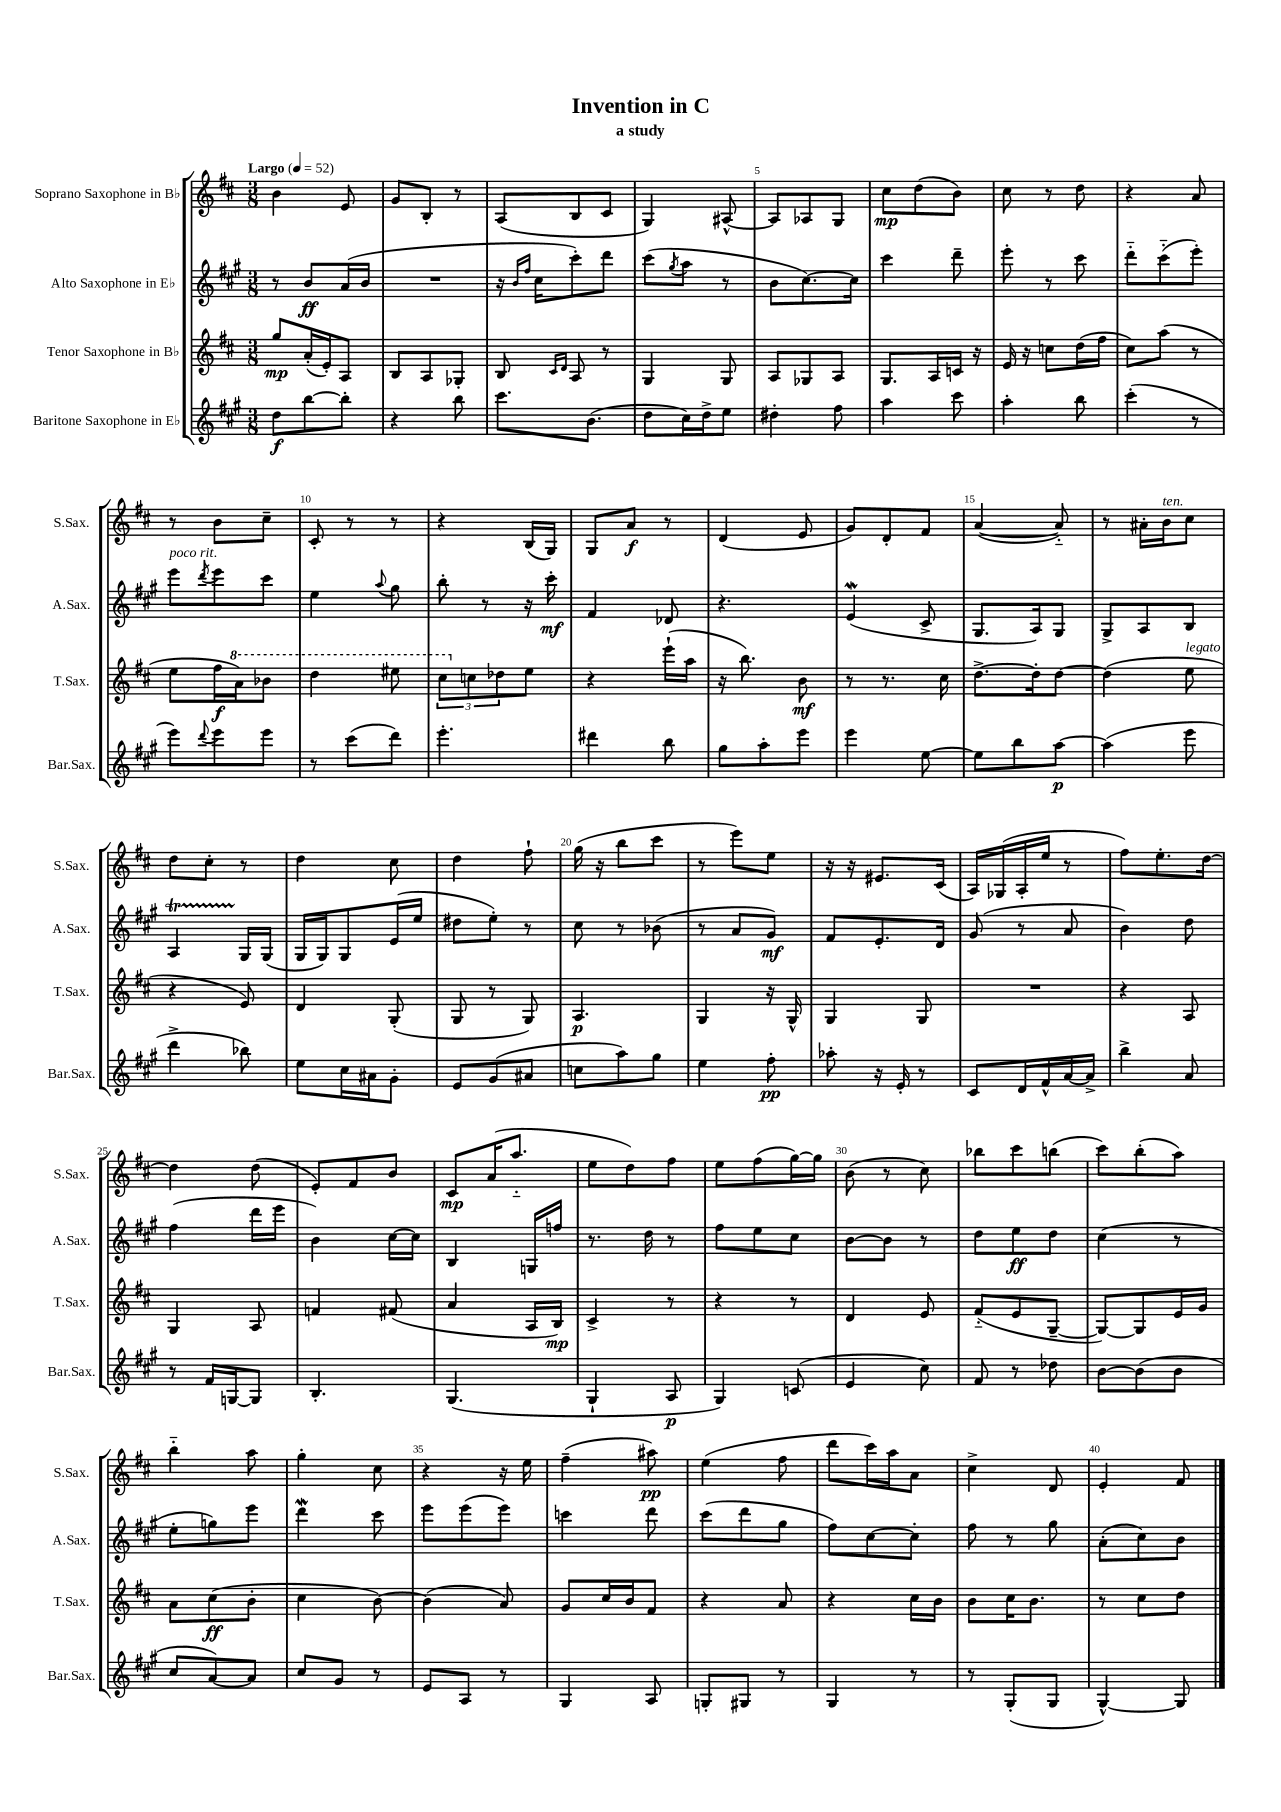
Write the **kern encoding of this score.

**kern	**dynam	**kern	**dynam	**kern	**dynam	**kern	**dynam
*part4	*part4	*part3	*part3	*part2	*part2	*part1	*part1
*staff4	*staff4	*staff3	*staff3	*staff2	*staff2	*staff1	*staff1
*I"Baritone Saxophone in E♭	*	*I"Tenor Saxophone in B♭	*	*I"Alto Saxophone in E♭	*	*I"Soprano Saxophone in B♭	*
*I'Bar.Sax.	*	*I'T.Sax.	*	*I'A.Sax.	*	*I'S.Sax.	*
*clefG2	*	*clefG2	*	*clefG2	*	*clefG2	*
*k[f#c#g#]	*	*k[f#c#]	*	*k[f#c#g#]	*	*k[f#c#]	*
*M3/8	*	*M3/8	*	*M3/8	*	*M3/8	*
*MM52	*	*MM52	*	*MM52	*	*MM52	*
=1	=1	=1	=1	=1	=1	=1	=1
!	!	!	!	!	!	!LO:TX:a:B:t=Largo	!
8dd\L	f	8gg/L	mp	8r	.	4b\	.
[8bb\	.	(16a'/L	.	8b/L	ff	.	.
.	.	16e'/J)	.	.	.	.	.
8bb'\J]	.	8A/J	.	(16a/L	.	8e/	.
.	.	.	.	16b/JJ	.	.	.
=2	=2	=2	=2	=2	=2	=2	=2
4r	.	8B/L	.	4.r	.	8g/L	.
.	.	8A/	.	.	.	8B'/J	.
8bb\	.	8G-X'/J	.	.	.	8r	.
=3	=3	=3	=3	=3	=3	=3	=3
8.ccc#\L	.	8B/	.	16r	.	(8A/L	.
.	.	.	.	16qqb/LL	.	.	.
.	.	.	.	16qqff#/JJ	.	.	.
.	.	.	.	16cc#\KL	.	.	.
.	.	16qqc#/LL	.	.	.	.	.
.	.	16qqd/JJ	.	.	.	.	.
.	.	8A/	.	8ccc#'\)	.	8B/	.
(8.b\J	.	.	.	.	.	.	.
.	.	8r	.	8ddd\J	.	8c#/J	.
=4	=4	=4	=4	=4	=4	=4	=4
8dd\L	.	4G/	.	(8ccc#\L	.	4G/)	.
.	.	.	.	8qgg#/	.	.	.
16cc#\L)	.	.	.	8aa\J	.	.	.
16dd^\J	.	.	.	.	.	.	.
8ee\J	.	8G/	.	8r	.	[8A#X^^/	.
=5	=5	=5	=5	=5	=5	=5	=5
4dd#X'\	.	8A/L	.	8b\L	.	8A#/L]	.
.	.	8G-X/	.	[8.cc#\)	.	8A-X/	.
8ff#\	.	8A/J	.	.	.	8G/J	.
.	.	.	.	16cc#\Jk]	.	.	.
=6	=6	=6	=6	=6	=6	=6	=6
4aa\	.	8.G/L	.	4ccc#\	.	8cc#\L	mp
.	.	.	.	.	.	(8dd\	.
.	.	16A/L	.	.	.	.	.
8ccc#\	.	16cn/JJ	.	8ddd~\	.	8b\J)	.
.	.	16r	.	.	.	.	.
=7	=7	=7	=7	=7	=7	=7	=7
4aa'\	.	16e/	.	8eee'\	.	8cc#\	.
.	.	16r	.	.	.	.	.
.	.	8ccn\L	.	8r	.	8r	.
8bb\	.	(16dd\L	.	8ccc#\	.	8dd\	.
.	.	16ff#\JJ	.	.	.	.	.
=8	=8	=8	=8	=8	=8	=8	=8
(4ccc#'\	.	8cc#\L)	.	8ddd\L	.	4r	.
.	.	(8aa\J	.	(8ccc#\	.	.	.
8r	.	8r	.	8eee'\J)	.	8a/	.
!!LO:LB:g=z
=9	=9	=9	=9	=9	=9	=9	=9
!	!	!	!	!LO:TX:a:i:t=poco rit.	!	!	!
8eee\L)	.	8ee\L	.	8eee\L	.	8r	.
8qqddd/	.	.	.	8qddd/	.	.	.
8eee\	.	16ff#\L	f	8eee\	.	8b\L	.
*	*	*8va	*	*	*	*	*
.	.	16aa\J)	.	.	.	.	.
8eee\J	.	8bb-X\J	.	8ccc#\J	.	8cc#~\J	.
=10	=10	=10	=10	=10	=10	=10	=10
8r	.	4ddd\	.	4ee\	.	8c#'/	.
(8ccc#\L	.	.	.	.	.	8r	.
.	.	.	.	8qqaa/	.	.	.
8ddd\J)	.	8eee#X\	.	8gg#\	.	8r	.
=11	=11	=11	=11	=11	=11	=11	=11
4.eee'\	.	12ccc#\L	.	8bb'\	.	4r	.
*	*	*X8va	*	*	*	*	*
.	.	12ccn\	.	.	.	.	.
.	.	.	.	8r	.	.	.
.	.	12dd-X\	.	.	.	.	.
.	.	8ee\J	.	16r	.	(16B/LL	.
.	.	.	.	16ccc#'\	mf	16G/JJ)	.
=12	=12	=12	=12	=12	=12	=12	=12
4ddd#X\	.	4r	.	4f#/	.	8G/L	.
.	.	.	.	.	.	8a/J	f
8bb\	.	(16eee`\LL	.	8d-X/	.	8r	.
.	.	16aa\JJ	.	.	.	.	.
=13	=13	=13	=13	=13	=13	=13	=13
8gg#\L	.	16r	.	4.r	.	(4d/	.
.	.	8.bb\)	.	.	.	.	.
8aa'\	.	.	.	.	.	.	.
8eee\J	.	8b\	mf	.	.	8e/	.
=14	=14	=14	=14	=14	=14	=14	=14
4eee\	.	8r	.	(4eW/	.	8g/L)	.
.	.	8.r	.	.	.	8d'/	.
[8ee\	.	.	.	8c#^/	.	8f#/J	.
.	.	16cc#\	.	.	.	.	.
=15	=15	=15	=15	=15	=15	=15	=15
8ee\L]	.	[8.dd^\L	.	8.G#/L	.	([4a/	.
8bb\	.	.	.	.	.	.	.
.	.	16dd'\k]	.	16A/k)	.	.	.
[8aa\J	p	[8dd\J	.	8G#/J	.	8a/])	.
=16	=16	=16	=16	=16	=16	=16	=16
(4aa\]	.	(4dd\]	.	8G#^/L	.	8r	.
.	.	.	.	8A/	.	16a#X'\LL	.
!	!	!	!	!	!	!LO:TX:a:i:t=ten.	!
.	.	.	.	.	.	16b\J	.
!	!	!LO:TX:a:i:t=legato	!	!	!	!	!
8eee\	.	8ee\	.	8B/J	.	8cc#\J	.
!!LO:LB:g=z
=17	=17	=17	=17	=17	=17	=17	=17
4ddd^\	.	4r	.	4AT/	.	8dd\L	.
.	.	.	.	.	.	8cc#'\J	.
8bb-X\)	.	8e/)	.	16G#/LL	.	8r	.
.	.	.	.	(16G#/JJ	.	.	.
=18	=18	=18	=18	=18	=18	=18	=18
8ee\L	.	4d/	.	16G#/LL	.	4dd\	.
.	.	.	.	16G#/J)	.	.	.
16cc#\L	.	.	.	8G#/	.	.	.
16a#X\J	.	.	.	.	.	.	.
8g#'\J	.	(8G'/	.	(16e/L	.	8cc#\	.
.	.	.	.	16ee/JJ	.	.	.
=19	=19	=19	=19	=19	=19	=19	=19
8e/L	.	8G/	.	8dd#X\L	.	4dd\	.
(8g#/	.	8r	.	8ee'\J)	.	.	.
8a#X/J	.	8G/)	.	8r	.	8ff#`\	.
=20	=20	=20	=20	=20	=20	=20	=20
8ccn\L	.	4.A/	p	8cc#\	.	(16gg\	.
.	.	.	.	.	.	16r	.
8aa\)	.	.	.	8r	.	8bb\L	.
8gg#\J	.	.	.	(8b-X\	.	8ccc#\J	.
=21	=21	=21	=21	=21	=21	=21	=21
4ee\	.	4G/	.	8r	.	8r	.
.	.	.	.	8a/L	.	8eee\L)	.
8ff#'\	pp	16r	.	8g#/J)	mf	8ee\J	.
.	.	16G^^/	.	.	.	.	.
=22	=22	=22	=22	=22	=22	=22	=22
8aa-X'\	.	4G/	.	8f#/L	.	16r	.
.	.	.	.	.	.	16r	.
16r	.	.	.	8.e'/	.	8.e#X/L	.
16e'/	.	.	.	.	.	.	.
8r	.	8G/	.	.	.	.	.
.	.	.	.	16d/Jk	.	(16c#/Jk	.
=23	=23	=23	=23	=23	=23	=23	=23
8c#/L	.	4.r	.	(8g#/	.	16A/LL)	.
.	.	.	.	.	.	(16G-X/	.
16d/L	.	.	.	8r	.	16A'/	.
16f#^^/	.	.	.	.	.	16ee/JJ	.
[16a/	.	.	.	8a/	.	8r	.
16a^/JJ]	.	.	.	.	.	.	.
=24	=24	=24	=24	=24	=24	=24	=24
4bb^\	.	4r	.	4b\)	.	8ff#\L)	.
.	.	.	.	.	.	8.ee'\	.
8a/	.	8A/	.	8dd\	.	.	.
.	.	.	.	.	.	[16dd\Jk	.
!!LO:LB:g=z
=25	=25	=25	=25	=25	=25	=25	=25
8r	.	4G/	.	(4ff#\	.	4dd\]	.
16f#/LL	.	.	.	.	.	.	.
[16Gn/J	.	.	.	.	.	.	.
8G/J]	.	8A/	.	16ddd\LL	.	(8dd\	.
.	.	.	.	16eee\JJ	.	.	.
=26	=26	=26	=26	=26	=26	=26	=26
4.B'/	.	4fn/	.	4b\)	.	8e'/L)	.
.	.	.	.	.	.	8f#/	.
.	.	(8f#X/	.	[16cc#\LL	.	8b/J	.
.	.	.	.	16cc#\JJ]	.	.	.
=27	=27	=27	=27	=27	=27	=27	=27
(4.G#/	.	4a/	.	4B/	.	8c#/L	mp
.	.	.	.	.	.	(16a/K	.
.	.	.	.	.	.	8.aa/J	.
.	.	16A/LL	.	16Gn/LL	.	.	.
.	.	16B/JJ)	mp	16ffn/JJ	.	.	.
=28	=28	=28	=28	=28	=28	=28	=28
4G#`/	.	4c#^/	.	8.r	.	8ee\L	.
.	.	.	.	.	.	8dd\)	.
.	.	.	.	16dd\	.	.	.
8A/	p	8r	.	8r	.	8ff#\J	.
=29	=29	=29	=29	=29	=29	=29	=29
4G#/)	.	4r	.	8ff#\L	.	8ee\L	.
.	.	.	.	8ee\	.	(8ff#\	.
(8cn/	.	8r	.	8cc#\J	.	[16gg\L)	.
.	.	.	.	.	.	16gg\JJ]	.
=30	=30	=30	=30	=30	=30	=30	=30
4e/	.	4d/	.	[8b\L	.	(8b\	.
.	.	.	.	8b\J]	.	8r	.
8cc#\)	.	8e/	.	8r	.	8cc#\)	.
=31	=31	=31	=31	=31	=31	=31	=31
8f#/	.	(8f#/L	.	8dd\L	.	8bb-X\L	.
8r	.	8e/	.	8ee\	ff	8ccc#\	.
8dd-X\	.	[8G~/J	.	8dd\J	.	(8bbn\J	.
=32	=32	=32	=32	=32	=32	=32	=32
[8b\L	.	8G/L_)	.	(4cc#\	.	8ccc#\L)	.
(8b\]	.	8G/]	.	.	.	(8bb'\	.
8b\J	.	16e/L	.	8r	.	8aa\J)	.
.	.	16g/JJ	.	.	.	.	.
!!LO:LB:g=z
=33	=33	=33	=33	=33	=33	=33	=33
8cc#/L	.	8a\L	.	8ee'\L	.	4bb\	.
[8a/)	.	(8cc#\	ff	8ggn\)	.	.	.
8a/J]	.	8b'\J	.	8eee\J	.	8aa\	.
=34	=34	=34	=34	=34	=34	=34	=34
8cc#/L	.	4cc#\	.	4dddw\	.	4gg'\	.
8g#/J	.	.	.	.	.	.	.
8r	.	[8b\)	.	8ccc#\	.	8cc#\	.
=35	=35	=35	=35	=35	=35	=35	=35
8e/L	.	(4b\]	.	8eee\L	.	4r	.
8A/J	.	.	.	(8eee\	.	.	.
8r	.	8a/)	.	8eee\J)	.	16r	.
.	.	.	.	.	.	16ee\	.
=36	=36	=36	=36	=36	=36	=36	=36
4G#/	.	8g/L	.	4cccn\	.	(4ff#~\	.
.	.	16cc#/L	.	.	.	.	.
.	.	16b/J	.	.	.	.	.
8A/	.	8f#/J	.	8ddd\	.	8aa#X\)	pp
=37	=37	=37	=37	=37	=37	=37	=37
8Gn'/L	.	4r	.	(8ccc#\L	.	(4ee\	.
8G#X/J	.	.	.	8ddd\	.	.	.
8r	.	8a/	.	8gg#\J	.	8ff#\	.
=38	=38	=38	=38	=38	=38	=38	=38
4G#/	.	4r	.	8ff#\L)	.	8ddd\L	.
.	.	.	.	[8cc#\	.	16ccc#\L)	.
.	.	.	.	.	.	16aa\J	.
8r	.	16cc#\LL	.	8cc#'\J]	.	8a\J	.
.	.	16b\JJ	.	.	.	.	.
=39	=39	=39	=39	=39	=39	=39	=39
8r	.	8b\L	.	8ff#\	.	4cc#^\	.
(8G#'/L	.	16cc#\K	.	8r	.	.	.
.	.	8.b\J	.	.	.	.	.
8G#/J	.	.	.	8gg#\	.	8d/	.
=40	=40	=40	=40	=40	=40	=40	=40
[4G#^^/)	.	8r	.	(8a'\L	.	4e'/	.
.	.	8cc#\L	.	8cc#\)	.	.	.
8G#/]	.	8dd\J	.	8b\J	.	8f#/	.
==	==	==	==	==	==	==	==
*-	*-	*-	*-	*-	*-	*-	*-
